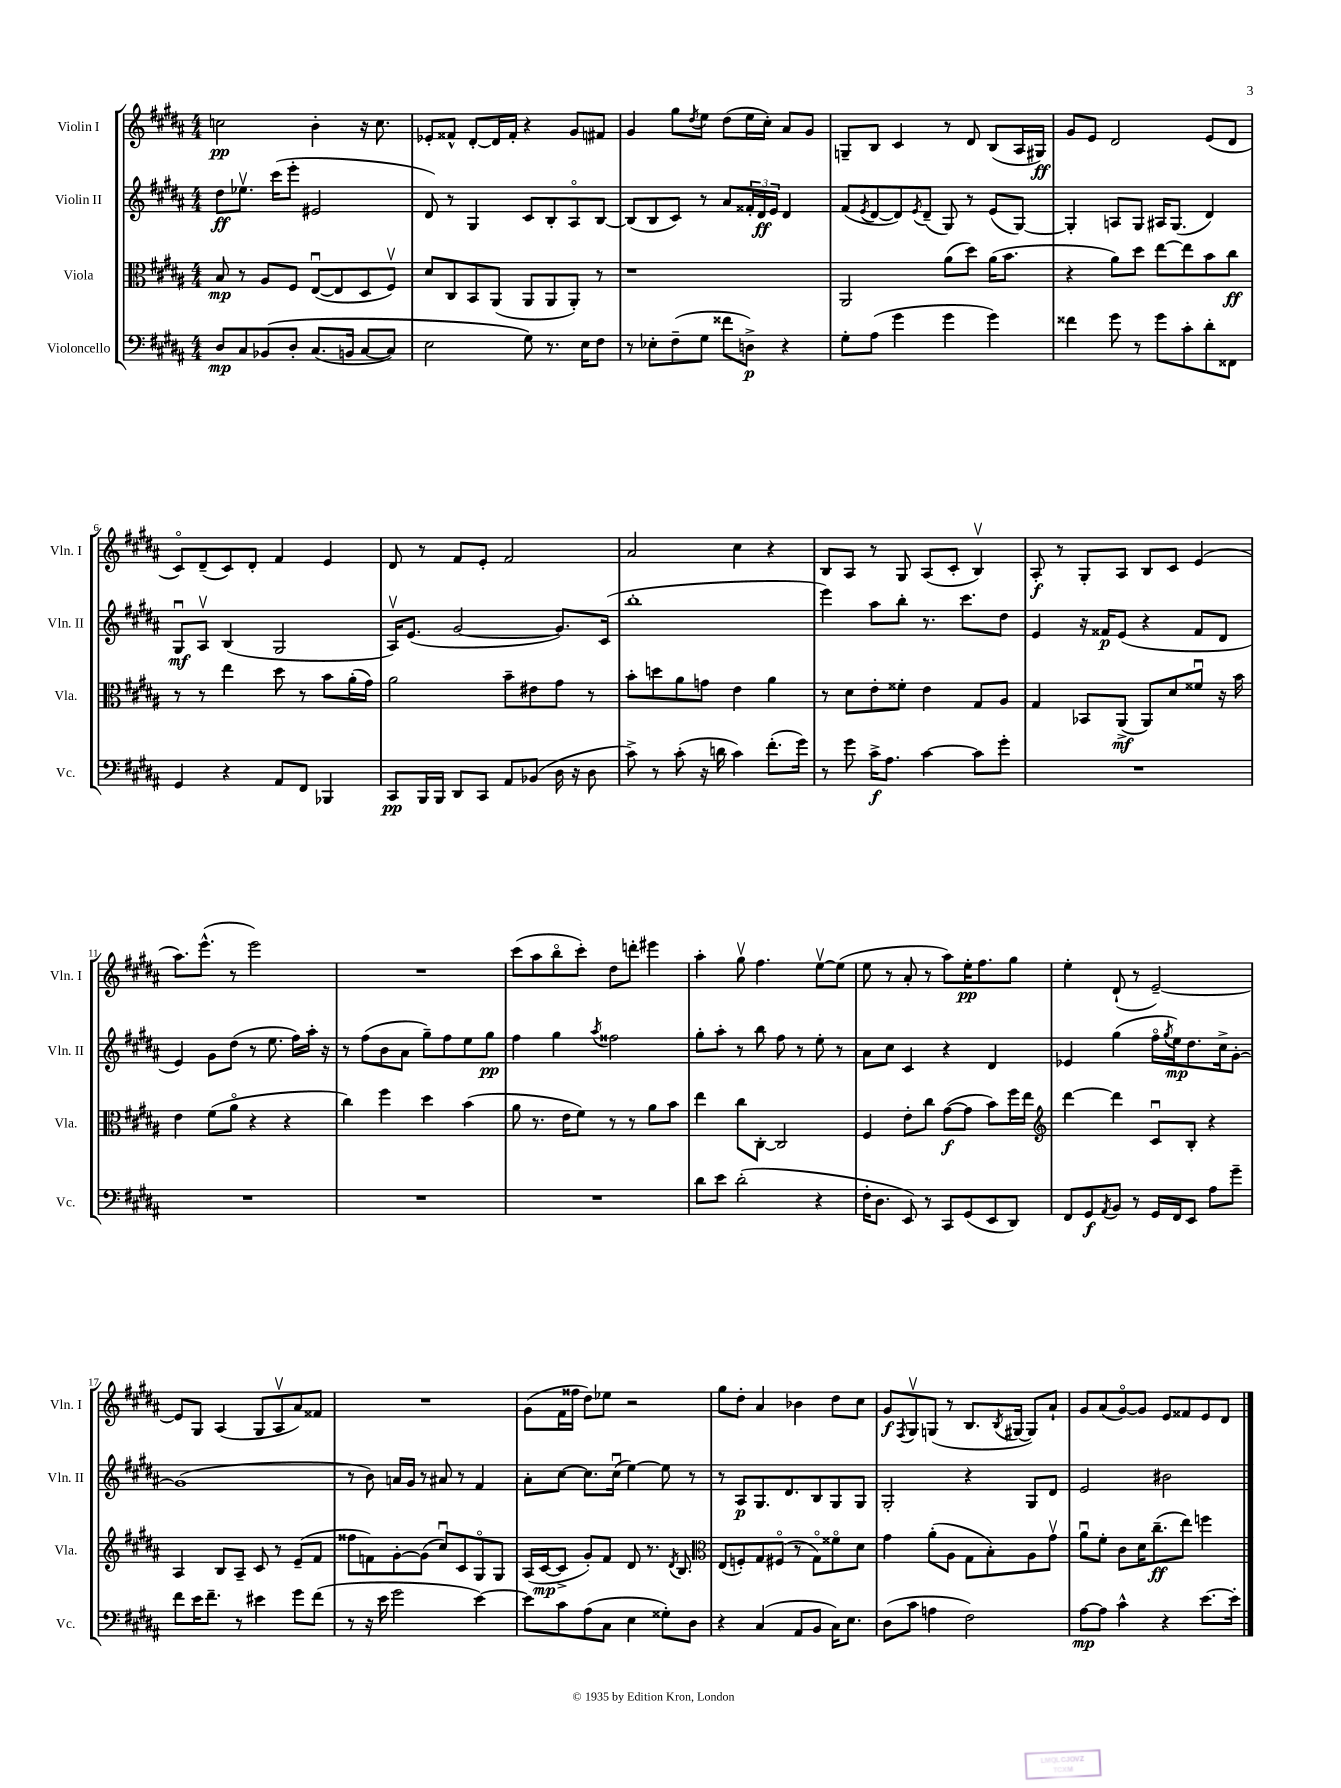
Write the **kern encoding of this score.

**kern	**dynam	**kern	**dynam	**kern	**dynam	**kern	**dynam
*part4	*part4	*part3	*part3	*part2	*part2	*part1	*part1
*staff4	*staff4	*staff3	*staff3	*staff2	*staff2	*staff1	*staff1
*I"Violoncello	*	*I"Viola	*	*I"Violin II	*	*I"Violin I	*
*I'Vc.	*	*I'Vla.	*	*I'Vln. II	*	*I'Vln. I	*
*clefF4	*	*clefC3	*	*clefG2	*	*clefG2	*
*k[f#c#g#d#a#]	*	*k[f#c#g#d#a#]	*	*k[f#c#g#d#a#]	*	*k[f#c#g#d#a#]	*
*M4/4	*	*M4/4	*	*M4/4	*	*M4/4	*
=1	=1	=1	=1	=1	=1	=1	=1
8D#/L	mp	8B/	mp	8dd#\L	ff	2ccn\	pp
8C#/	.	8r	.	8.ee-Xv\J	.	.	.
(8BB-X/	.	8A#/L	.	.	.	.	.
.	.	.	.	(16ccc#\KL	.	.	.
8D#'/J	.	8F#/J	.	8eee'\J	.	.	.
(8.C#/L	.	([8Eu/L	.	2e#X/	.	4b'\	.
.	.	8E/]	.	.	.	.	.
16BBn/Jk	.	.	.	.	.	.	.
[8C#/L	.	8D#/	.	.	.	16r	.
.	.	.	.	.	.	8.cc\	.
8C#/J])	.	8F#v/J)	.	.	.	.	.
=2	=2	=2	=2	=2	=2	=2	=2
2E\	.	8d#/L	.	8d#/)	.	8e-X'/L	.
.	.	8C#/	.	8r	.	8f##X^^/J	.
.	.	8BB/	.	4G#/	.	[8d#'/L	.
.	.	(8AA#/J	.	.	.	16d#/L]	.
.	.	.	.	.	.	16f##'/JJ	.
8G#\)	.	8AA#/L	.	8c#/L	.	4r	.
8.r	.	8AA#/	.	8B'/	.	.	.
.	.	8AA#'/J)	.	8A#/	.	8g#/L	.
16E\KL	.	.	.	.	.	.	.
8F#\J	.	8r	.	[8B/J	.	8f#X/J	.
=3	=3	=3	=3	=3	=3	=3	=3
8r	.	1r	.	(8B/L]	.	4g#/	.
8E-X'\L	.	.	.	8B/	.	.	.
(8F#~\	.	.	.	8c#/J)	.	8gg#\L	.
.	.	.	.	.	.	8qdd#/	.
8G#\J	.	.	.	8r	.	8ee\J	.
8f##X\L	.	.	.	8a#/L	.	(8dd#\L	.
8Dn^\J)	p	.	.	24f##X'/L	.	16ee\L	.
.	.	.	.	24d#/	ff	.	.
.	.	.	.	.	.	16cc#'\JJ)	.
.	.	.	.	24e/JJ	.	.	.
4r	.	.	.	4d#/	.	8a#/L	.
.	.	.	.	.	.	8g#/J	.
=4	=4	=4	=4	=4	=4	=4	=4
8G#'\L	.	2AA#/	.	(8f#/L	.	8Gn~/L	.
.	.	.	.	8qe/	.	.	.
(8A#\J	.	.	.	[8d#/	.	8B/J	.
4g#\	.	.	.	8d#/])	.	4c#/	.
.	.	.	.	8qe/	.	.	.
.	.	.	.	(8d#~/J	.	.	.
4g#\	.	(8a#\L	.	8G#/)	.	8r	.
.	.	8dd#\J)	.	8r	.	8d#/	.
4g#\)	.	(16a#\KL	.	(8e/L	.	(8B/L	.
.	.	8.b\J	.	.	.	.	.
.	.	.	.	[8G#/J)	.	16A#/L	.
.	.	.	.	.	.	16G#X/JJ)	ff
=5	=5	=5	=5	=5	=5	=5	=5
4f##X\	.	4r	.	4G#'/]	.	8g#/L	.
.	.	.	.	.	.	8e/J	.
8g#\	.	8a#\L)	.	8An/L	.	2d#/	.
8r	.	8dd#\J	.	8G#/J	.	.	.
8g#\L	.	[8ee\L	.	16A#X/KL	.	.	.
.	.	.	.	(8.G#/J	.	.	.
8c#'\	.	8ee\]	.	.	.	.	.
8d#'\	.	8b\	.	4d#/)	.	(8e/L	.
8FF##X\J	.	8cc#\J	ff	.	.	8d#/J	.
!!LO:LB:g=z
=6	=6	=6	=6	=6	=6	=6	=6
4GG#/	.	8r	.	8G#u/L	mf	8c#/L)	.
.	.	8r	.	8A#v/J	.	(8d#~/	.
4r	.	4ee\	.	(4B/	.	8c#/)	.
.	.	.	.	.	.	8d#'/J	.
8AA#/L	.	8dd#\	.	2G#/	.	4f#/	.
8FF#/J	.	8r	.	.	.	.	.
4BBB-X/	.	8b\L	.	.	.	4e/	.
.	.	(16a#'\L	.	.	.	.	.
.	.	16g#\JJ)	.	.	.	.	.
=7	=7	=7	=7	=7	=7	=7	=7
8CC#/L	pp	2a#\	.	16A#v/KL)	.	8d#/	.
.	.	.	.	(8.e/J	.	.	.
16BBB/L	.	.	.	.	.	8r	.
16BBB/JJ	.	.	.	.	.	.	.
8DD#/L	.	.	.	[2g#/	.	8f#/L	.
8CC#/J	.	.	.	.	.	8e'/J	.
8AA#/L	.	8b~\L	.	.	.	2f#/	.
(8BB-X/J	.	8e#X\	.	.	.	.	.
16D#\	.	8g#\J	.	8.g#/L])	.	.	.
16r	.	.	.	.	.	.	.
8D#\	.	8r	.	.	.	.	.
.	.	.	.	(16c#/Jk	.	.	.
=8	=8	=8	=8	=8	=8	=8	=8
8c#^\)	.	8b'\L	.	1bb'	.	2a#/	.
8r	.	8ddn\	.	.	.	.	.
(8c#'\	.	8a#\	.	.	.	.	.
16r	.	8gn\J	.	.	.	.	.
16dn\	.	.	.	.	.	.	.
4c#\)	.	4e\	.	.	.	4cc#\	.
(8.f#'\L	.	4a#\	.	.	.	4r	.
16g#\Jk)	.	.	.	.	.	.	.
=9	=9	=9	=9	=9	=9	=9	=9
8r	.	8r	.	4eee\)	.	8B/L	.
8g#\	.	8d#\L	.	.	.	8A#/J	.
16c#^\KL	f	8e'\	.	8aa#\L	.	8r	.
8.A#\J	.	.	.	.	.	.	.
.	.	8f##X'\J	.	8bb'\J	.	8G#/	.
[4c#\	.	4e\	.	8.r	.	(8A#/L	.
.	.	.	.	.	.	8c#'/J	.
.	.	.	.	8.ccc#\L	.	.	.
8c#\L]	.	8G#/L	.	.	.	4Bv/)	.
8g#'\J	.	8A#/J	.	8dd#\J	.	.	.
=10	=10	=10	=10	=10	=10	=10	=10
1r	.	4G#/	.	4e/	.	8A#'/	f
.	.	.	.	.	.	8r	.
.	.	8BB-X/L	.	16r	.	8G#'/L	.
.	.	.	.	16f##X/KL	p	.	.
.	.	(8AA#^/J	mf	(8e/J	.	8A#/J	.
.	.	8AA#/L)	.	4r	.	8B/L	.
.	.	8d#/	.	.	.	8c#/J	.
.	.	8f##Xu/J	.	8f##/L	.	(4e/	.
.	.	16r	.	8d#/J	.	.	.
.	.	16b\	.	.	.	.	.
!!LO:LB:g=z
=11	=11	=11	=11	=11	=11	=11	=11
1r	.	4e\	.	4e/)	.	8.aa#\L)	.
.	.	.	.	.	.	(8.eee^^\J	.
.	.	(8f#\L	.	8g#\L	.	.	.
.	.	8a#\J	.	(8dd#\J	.	8r	.
.	.	4r	.	8r	.	2eee\)	.
.	.	.	.	8.ee\	.	.	.
.	.	4r	.	.	.	.	.
.	.	.	.	16ff#\LL)	.	.	.
.	.	.	.	16aa#'\JJ	.	.	.
.	.	.	.	16r	.	.	.
=12	=12	=12	=12	=12	=12	=12	=12
1r	.	4cc#\)	.	8r	.	1r	.
.	.	.	.	(8ff#\L	.	.	.
.	.	4ff#\	.	8b\	.	.	.
.	.	.	.	8a#\J	.	.	.
.	.	4dd#\	.	8gg#~\L)	.	.	.
.	.	.	.	8ff#\	.	.	.
.	.	(4b\	.	8ee\	.	.	.
.	.	.	.	8gg#\J	pp	.	.
=13	=13	=13	=13	=13	=13	=13	=13
1r	.	8a#\	.	4ff#\	.	(8ccc#\L	.
.	.	8.r	.	.	.	8aa#\	.
.	.	.	.	4gg#\	.	8bb\	.
.	.	16e\KL	.	.	.	.	.
.	.	8f#\J)	.	.	.	8ccc#'\J)	.
.	.	.	.	8qaa#/	.	.	.
.	.	8r	.	2ff##X\	.	8dd#\L	.
.	.	8r	.	.	.	8dddn'\J	.
.	.	8a#\L	.	.	.	4eee#X\	.
.	.	8b\J	.	.	.	.	.
=14	=14	=14	=14	=14	=14	=14	=14
8d#\L	.	4ee\	.	8gg#'\L	.	4aa#'\	.
8e\J	.	.	.	8aa#'\J	.	.	.
(2d#'\	.	8cc#\L	.	8r	.	8gg#v\	.
.	.	[8C#'\J	.	8bb\	.	4.ff#\	.
.	.	2C#/]	.	8ff#\	.	.	.
.	.	.	.	8r	.	.	.
4r	.	.	.	8ee'\	.	[8eev\L	.
.	.	.	.	8r	.	(8ee\J]	.
=15	=15	=15	=15	=15	=15	=15	=15
16F#'\KL	.	4F#/	.	8a#\L	.	8ee\	.
8.D#\J	.	.	.	.	.	.	.
.	.	.	.	8cc#\J	.	8r	.
8EE/)	.	8e'\L	.	4c#/	.	8a#'/	.
8r	.	8cc#\J	.	.	.	8r	.
8CC#/L	.	([8g#\L	f	4r	.	8aa#\L)	.
(8GG#/	.	8g#\J]	.	.	.	16ee'\K	pp
.	.	.	.	.	.	8.ff#\	.
8EE/	.	8b\L)	.	4d#/	.	.	.
8DD#/J)	.	16ff#\L	.	.	.	8gg#\J	.
.	.	16ee\JJ	.	.	.	.	.
=16	=16	=16	=16	=16	=16	=16	=16
*	*	*clefG2	*	*	*	*	*
8FF#/L	.	[4ddd#\	.	4e-X/	.	4ee'\	.
8GG#/	f	.	.	.	.	.	.
8qAA#/	.	.	.	.	.	.	.
8BB/J	.	4ddd#\]	.	(4gg#\	.	(8d#`/	.
8r	.	.	.	.	.	8r	.
16GG#/LL	.	8c#u/L	.	16ff#\LL	.	[2e~/)	.
.	.	.	.	8qgg#/	.	.	.
16FF#/J	.	.	.	16ee\J)	mp	.	.
8EE/J	.	8B'/J	.	8.dd#\	.	.	.
8A#\L	.	4r	.	.	.	.	.
.	.	.	.	16cc#^\k	.	.	.
8g#~\J	.	.	.	[8g#'\J	.	.	.
!!LO:LB:g=z
=17	=17	=17	=17	=17	=17	=17	=17
8f#\L	.	4A#/	.	(1g#]	.	8e/L]	.
16e\K	.	.	.	.	.	8G#/J	.
8.f#~\J	.	.	.	.	.	.	.
.	.	8B/L	.	.	.	(4A#/	.
8r	.	8A#~/J	.	.	.	.	.
4e#X\	.	8c#/	.	.	.	8G#/L	.
.	.	8r	.	.	.	8A#v/	.
8g#\L	.	(8e~/L	.	.	.	8a#/)	.
(8f#\J	.	8f#/J	.	.	.	8f##X/J	.
=18	=18	=18	=18	=18	=18	=18	=18
8r	.	8ff##X\L	.	8r	.	1r	.
16r	.	8fn\)	.	8b\)	.	.	.
16e\	.	.	.	.	.	.	.
2g#\	.	[8g#'\	.	16an/LL	.	.	.
.	.	.	.	16g#/JJ	.	.	.
.	.	(8g#\J]	.	8r	.	.	.
.	.	8cc#u/L)	.	8a#X/	.	.	.
.	.	8c#/	.	8r	.	.	.
[4e\)	.	8G#/	.	4f#/	.	.	.
.	.	8G#/J	.	.	.	.	.
=19	=19	=19	=19	=19	=19	=19	=19
8e\L]	.	(16A#/LL	.	8a#'\L	.	(8g#\L	.
.	.	[16c#/J	mp	.	.	.	.
8c#\	.	8c#^/J]	.	[8cc#\J	.	16f#\L	.
.	.	.	.	.	.	16ff##X\JJ	.
(8A#\	.	8g#'/L)	.	8.cc#\L]	.	8dd#\L)	.
8C#\J	.	8f#/J	.	.	.	8ee-X\J	.
.	.	.	.	(16cc#u\Jk	.	.	.
4E\	.	8d#/	.	[4ee\)	.	2r	.
.	.	8.r	.	.	.	.	.
8G##X'\L)	.	.	.	8ee\]	.	.	.
.	.	8qd#/	.	.	.	.	.
.	.	8.B/	.	.	.	.	.
8D#\J	.	.	.	8r	.	.	.
=20	=20	=20	=20	=20	=20	=20	=20
*	*	*clefC3	*	*	*	*	*
4r	.	(8E/L	.	8r	.	8gg#\L	.
.	.	8Fn'/)	.	8A#/L	p	8dd#'\J	.
(4C#/	.	8G#/	.	8.G#/	.	4a#/	.
.	.	(8F#X/J	.	.	.	.	.
.	.	.	.	8.d#/	.	.	.
8AA#/L	.	8r	.	.	.	4b-X\	.
8BB/J	.	8G#\L)	.	8B/	.	.	.
16C#\KL)	.	8f##X\	.	8G#/	.	8dd#\L	.
8.E\J	.	.	.	.	.	.	.
.	.	8d#\J	.	8G#/J	.	8cc#\J	.
=21	=21	=21	=21	=21	=21	=21	=21
(8D#\L	.	4g#\	.	2G#'/	.	8g#/L	f
.	.	.	.	.	.	8qF#/	.
8c#\J	.	.	.	.	.	8G#v/	.
4An\	.	(8a#'\L	.	.	.	(8Gn/J	.
.	.	8A#\J	.	.	.	8r	.
2F#\)	.	8G#\L	.	4r	.	8.B/L	.
.	.	8B'\)	.	.	.	.	.
.	.	.	.	.	.	8qB/	.
.	.	.	.	.	.	[16G#X/Jk	.
.	.	8A#\	.	8G#/L	.	8G#/L])	.
.	.	8g#v\J	.	8d#/J	.	8a#`/J	.
=22	=22	=22	=22	=22	=22	=22	=22
[8A#\L	mp	8a#u\L	.	2e/	.	8g#/L	.
8A#\J]	.	8f#'\J	.	.	.	(8a#/	.
4c#^^\	.	8c#\L	.	.	.	[8g#/)	.
.	.	16d#\K	.	.	.	8g#/J]	.
.	.	(8.cc#~\	ff	.	.	.	.
4r	.	.	.	2b#X\	.	8e/L	.
.	.	8ee\J)	.	.	.	8f##X/	.
[8.e\L	.	4ffn\	.	.	.	8e/	.
.	.	.	.	.	.	8d#/J	.
16e'\Jk]	.	.	.	.	.	.	.
==	==	==	==	==	==	==	==
*-	*-	*-	*-	*-	*-	*-	*-
